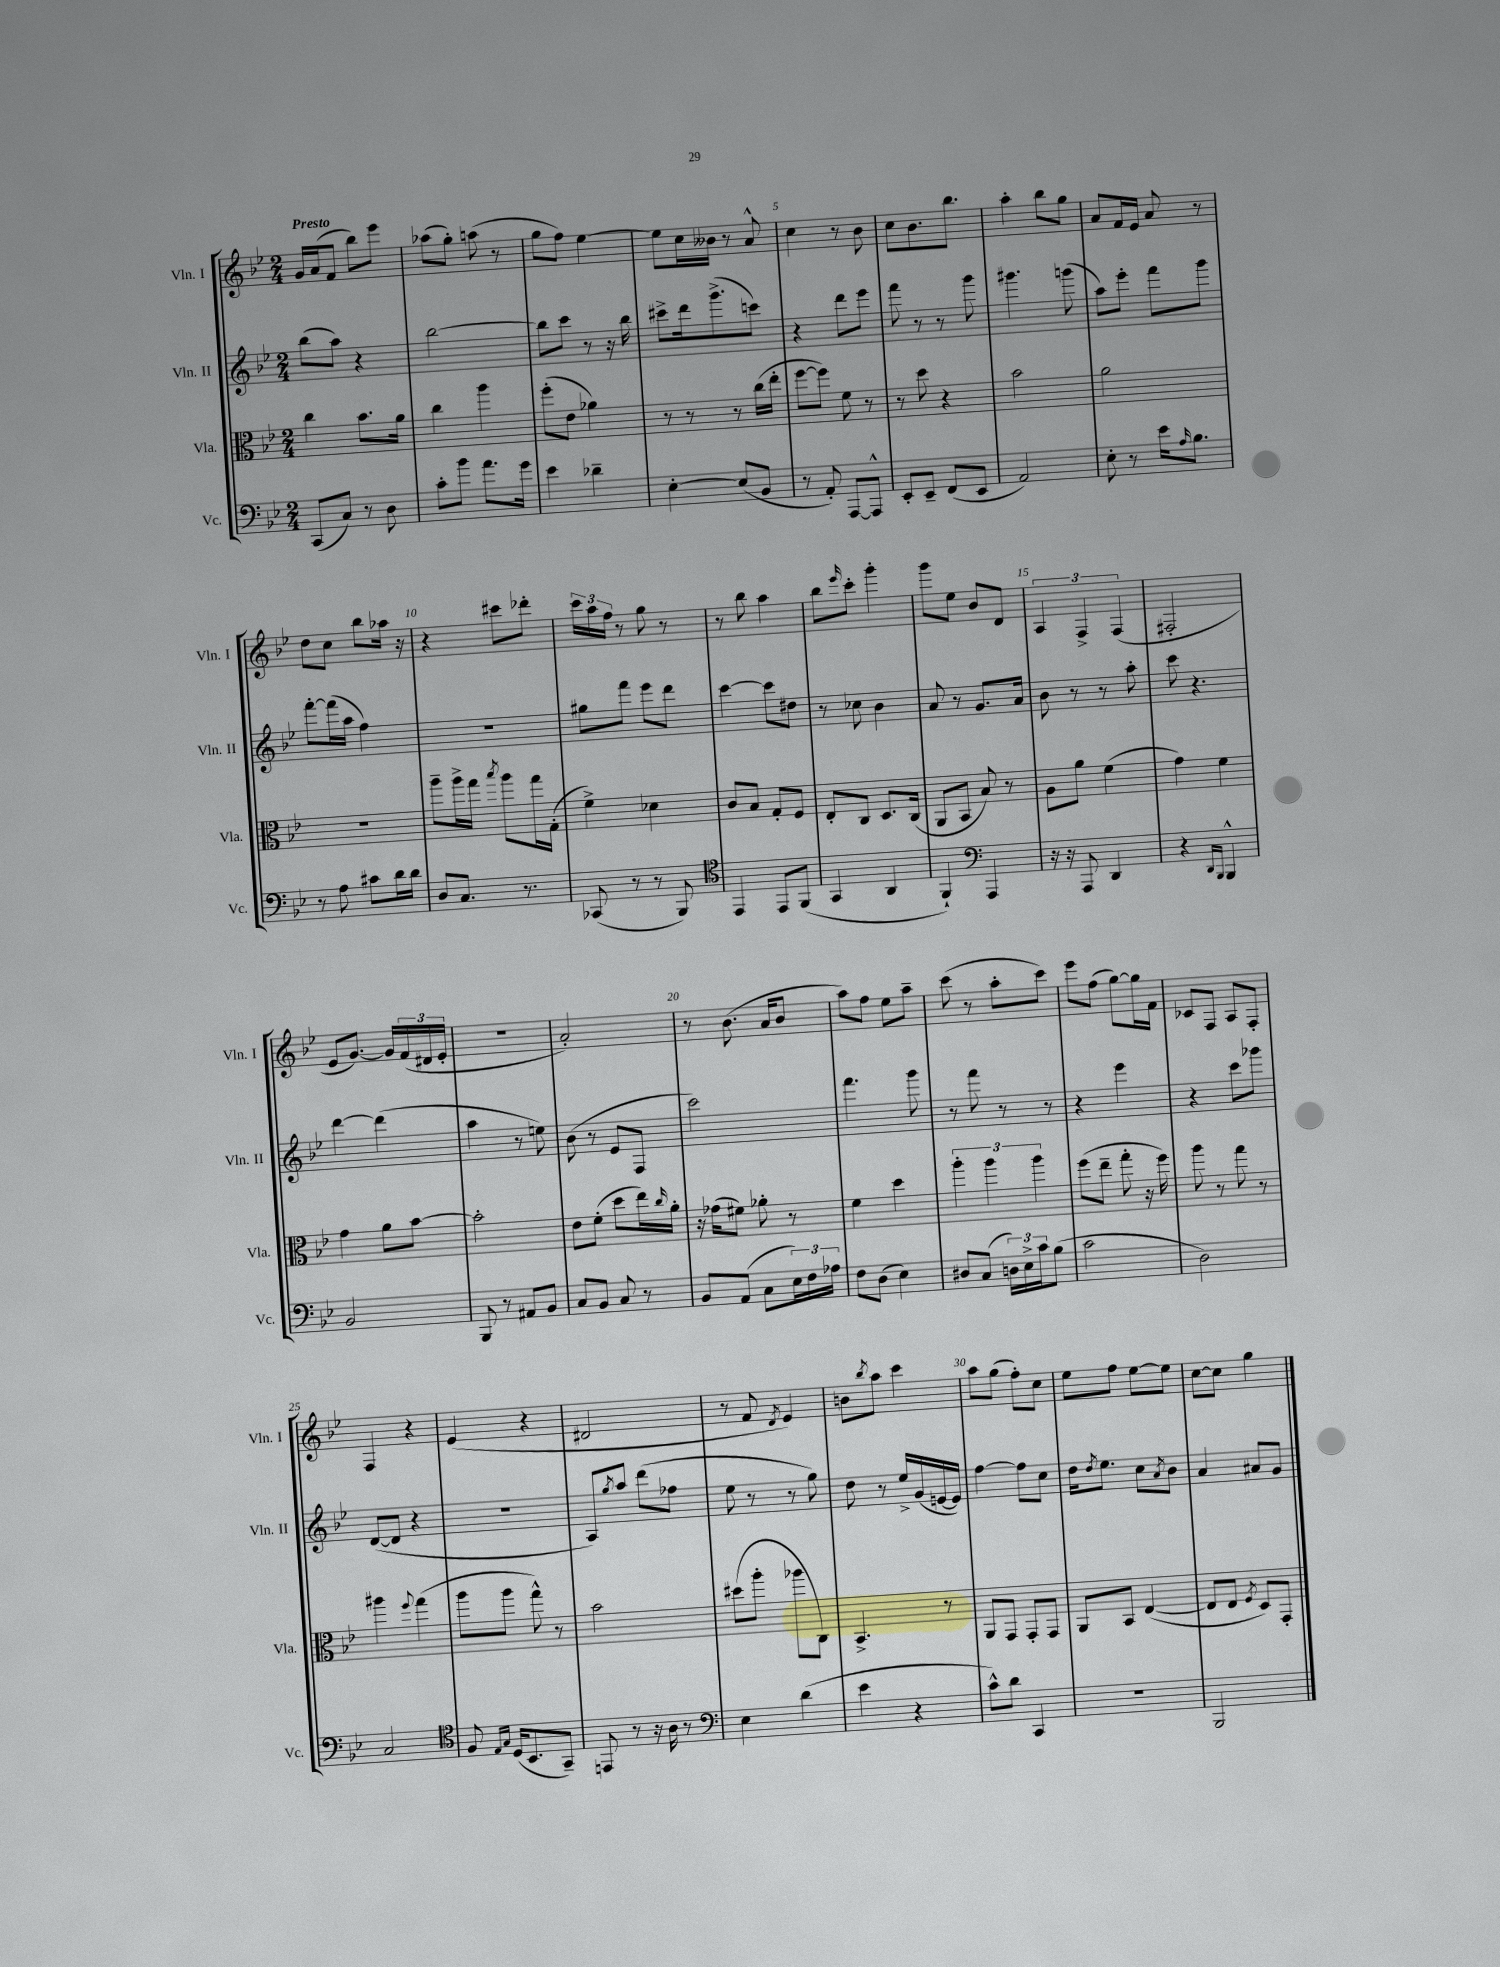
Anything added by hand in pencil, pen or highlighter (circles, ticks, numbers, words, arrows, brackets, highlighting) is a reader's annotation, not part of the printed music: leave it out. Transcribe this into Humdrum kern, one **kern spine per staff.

**kern	**kern	**kern	**kern
*staff4	*staff3	*staff2	*staff1
*clefF4	*clefC3	*clefG2	*clefG2
*k[b-e-]	*k[b-e-]	*k[b-e-]	*k[b-e-]
*M2/4	*M2/4	*M2/4	*M2/4
(8CC	4cc	(8bb-	16g
.	.	.	(16a
8C)	.	8aa)	8f
8r	8.b-	4r	8bb-)
8D	.	.	8eee-
.	16a	.	.
=	=	=	=
8c'	4cc	[2bb-	(8aa-
8b-	.	.	8gg')
8.a	4aa	.	(8aa
.	.	.	8r
16g	.	.	.
=	=	=	=
4e-	(8ff'	8bb-]	8gg
.	8e-	8ccc	8ff)
4d-~	4a-)	8r	[4ee-
.	.	16r	.
.	.	16bb-	.
=	=	=	=
[4E-'	8r	8ccc#^	8ee-]
.	8r	16ddd	16cc
.	.	(8.ggg^	16b--
(8E-]	8r	.	8r
8BB-	(16cc	8ccc)	8a^^
.	16ee-'	.	.
=	=	=	=
8r	[8ff	4r	4cc
8AA')	8ff])	.	.
[8AAA	8f	8ddd	8r
8AAA^^]	8r	8eee-	8b-
=	=	=	=
8EE-'	8r	8fff	8cc
8EE-~	8dd	8r	8.b-
(8FF	4r	8r	.
.	.	.	8.bb-
8EE-	.	8ggg	.
=	=	=	=
2AA)	2b-	4.ggg#	4aa'
.	.	.	8bb-
.	.	(8ggg	8gg
=	=	=	=
8E-'	2a	8aa)	8a
8r	.	8eee-'	16f
.	.	.	16e-
16e-	.	8fff	8a
16qqA	.	.	.
8.B-	.	.	.
.	.	8ggg	8r
=	=	=	=
8r	2r	[8fff'	8dd
8A	.	(16fff]	8cc
.	.	16aa	.
8c#	.	4ff)	8bb-
16d	.	.	16aa-
16d	.	.	16r
=	=	=	=
8D	8aa~	2r	4r
8.C	16aa^	.	.
.	16gg	.	.
.	8qbb-	.	.
.	8aa	.	8ccc#
8.r	.	.	.
.	16gg	.	8ddd-'
.	(16G'	.	.
=	=	=	=
(8CC-	4f^)	8gg#	24ccc
.	.	.	24aa
.	.	.	24ff
8r	.	8fff	8r
8r	4d-	8eee-	8gg
8BBB-)	.	8ddd	8r
=	=	=	=
*clefC4	*	*	*
4EE-	8c	[4ccc	8r
.	8B-	.	8bb-
8EE-	8G'	8ccc]	4aa
(8FF	8F	8dd#	.
=	=	=	=
4GG	8E-'	8r	8bb-
.	.	.	16qqeee-
.	8C	8cc-	8ccc'
4AA	8.D	4b-	4ggg'
.	(16C	.	.
=	=	=	=
4FF`)	8AA	8a	8ggg
.	8BB-	8r	8ee-
*clefF4	*	*	*
4AAA	8B-)	8.g	8b-
.	8r	.	8d
.	.	16a	.
=	=	=	=
16r	8A	8b-	6A
16r	.	.	.
8AAA	8a	8r	.
.	.	.	6F^
4DD	(4f	8r	.
.	.	.	(6F
.	.	8aa'	.
=	=	=	=
4r	4g)	8ccc	2F#'
.	.	4.r	.
16qqDD	.	.	.
16qqBBB-	.	.	.
4BBB-^^	4f	.	.
=	=	=	=
2BB-	4g	[4ddd	8e-
.	.	.	[8.g)
.	8a	(4ddd]	.
.	.	.	16g]
.	[8b-	.	(24f
.	.	.	24d#
.	.	.	24e-'
=	=	=	=
8BBB-	2b-']	4aa	2r
8r	.	.	.
8AA#	.	8r	.
8BB-	.	8ee)	.
=	=	=	=
8C	8e-	(8b-	2a')
8BB-	(8f'	8r	.
8C	8dd	8e-	.
8r	16ee-)	8F	.
.	16qqcc	.	.
.	16a'	.	.
=	=	=	=
8BB-	16r	2ccc)	8r
.	(16g-	.	.
(8AA	8f#)	.	(8.b-
8C	8a-'	.	.
.	.	.	16a
24E-)	8r	.	8b-
24F	.	.	.
24A-	.	.	.
=	=	=	=
8F	4f	4.fff	8aa)
(8D	.	.	8ff
4E-)	4dd	.	8ee-
.	.	8ggg	8aa~
=	=	=	=
8D#	6aa'	8r	(8ccc
(8C	.	8fff	8r
.	6aa	.	.
24D)	.	8r	8aa'
24E-^	.	.	.
24c	6aa	.	.
(8B-	.	8r	8ccc)
=	=	=	=
2c	(8ff	4r	8eee-
.	8ee-~	.	(8ff
.	8gg'	4eee-	[8gg)
.	16r	.	16gg]
.	16ff)	.	16f
=	=	=	=
2D)	8aa	4r	8c-
.	8r	.	8F
.	8gg	8ccc	8A
.	8r	8ggg-	8F'
=	=	=	=
2C	4aa#	([8d	4F
.	.	8d]	.
.	8qqff	.	.
.	(4gg	4r	4r
=	=	=	=
*clefC4	*	*	*
8F	8aa	2r	(4e-
16qqE-	.	.	.
16qqG	.	.	.
(16D	8aa	.	.
8.BB-	.	.	.
.	8gg^^)	.	4r
8GG~)	8r	.	.
=	=	=	=
8EE	2b-	8A)	2d#
.	.	8qgg	.
8r	.	8aa	.
16r	.	(8ddd	.
16A	.	.	.
8r	.	8ff-	.
=	=	=	=
*clefF4	*	*	*
4E-	(8dd#	8ee-	8r
.	8aa'	8r	8f
.	.	.	8qd
(4d	8aa-	8r	4e-)
.	8C)	8gg)	.
=	=	=	=
4e-	4.BB-^	8dd	8b
.	.	.	8qbb-
.	.	8r	8aa
4r	.	16ee-^	4ccc
.	.	(16g	.
.	8r	[16e	.
.	.	16e])	.
=	=	=	=
8c^^)	8AA	[4ff	8aa
8d	8GG	.	(8gg
4CC	8GG'	8ff]	8ff')
.	8GG	8cc	8cc
=	=	=	=
2r	8AA	16dd	8ee-
.	.	8qdd	.
.	.	8.ee-	.
.	8BB-	.	8ff
.	([4E-	8cc	[8ee-
.	.	8qa	.
.	.	8b-	8ee-]
=	=	=	=
2BBB-	8E-]	4a	[8cc
.	8E-	.	8cc]
.	8qF	.	.
.	8D)	8a#	4gg
.	8GG'	8g	.
==	==	==	==
*-	*-	*-	*-
